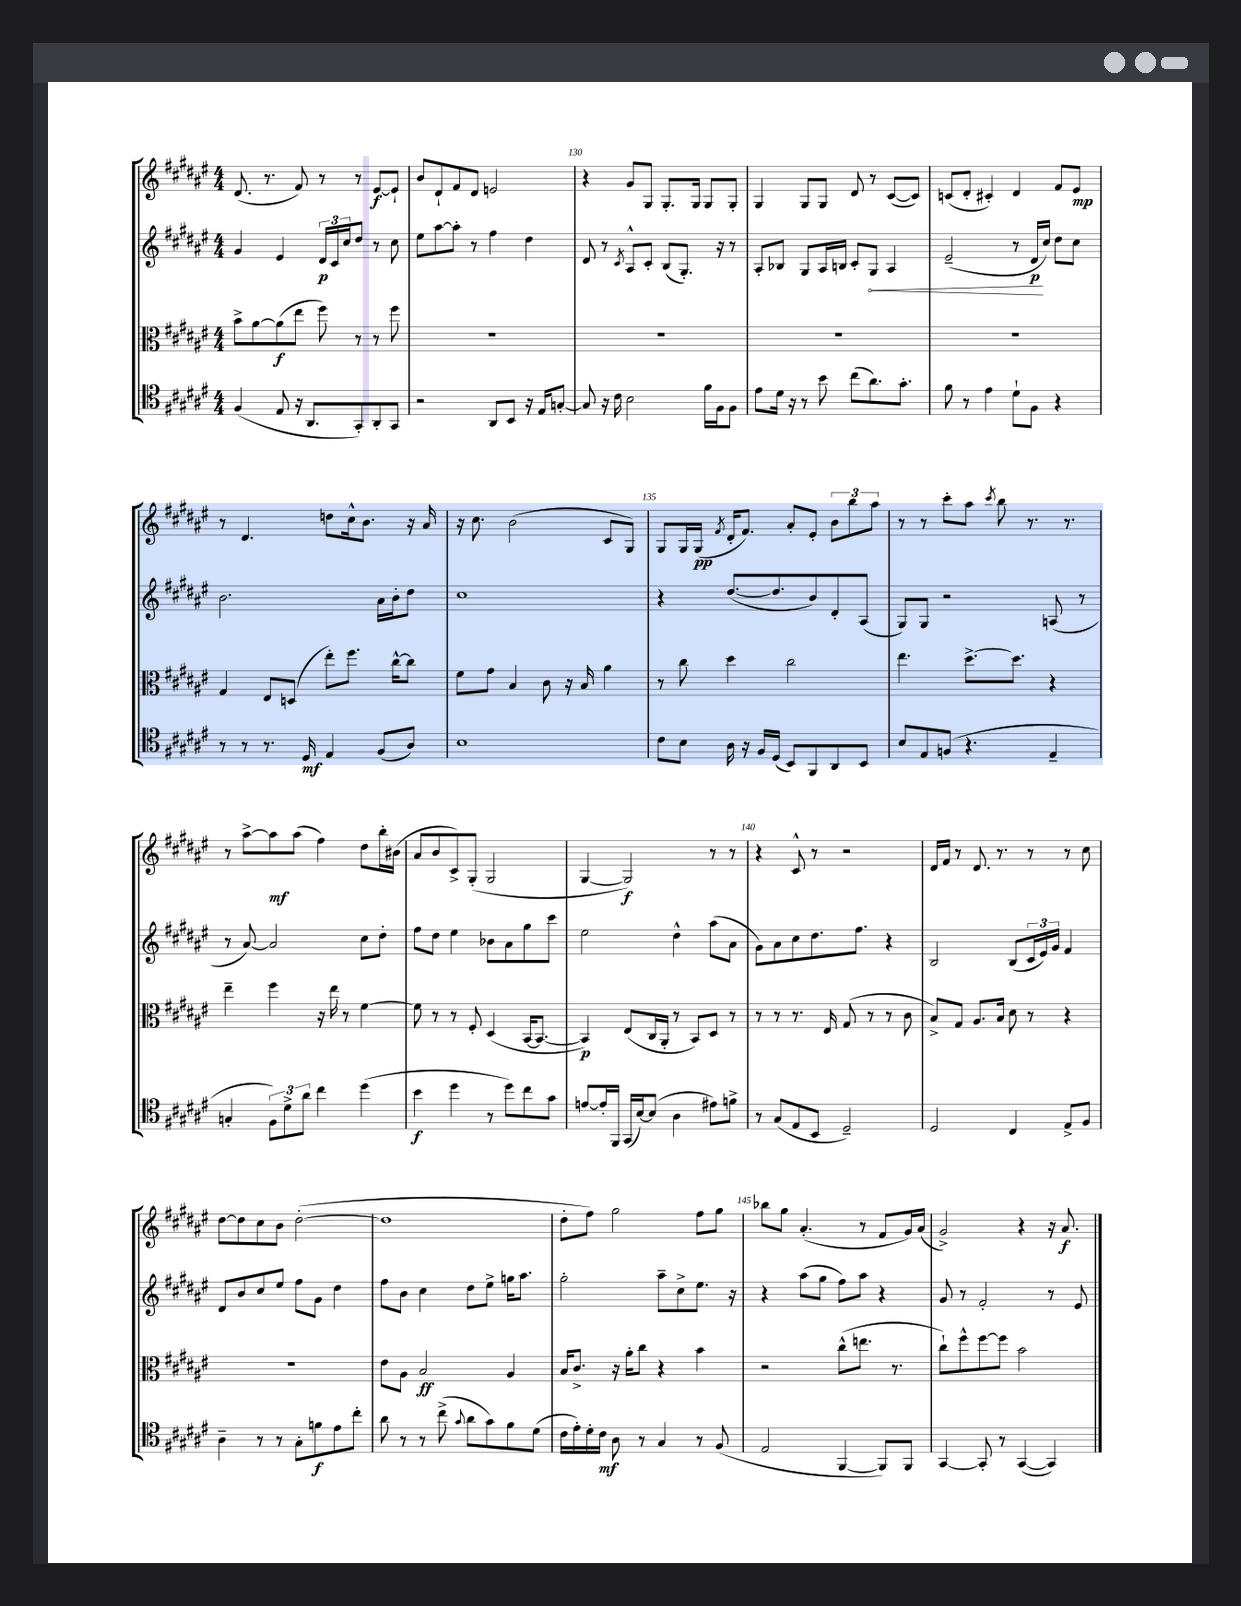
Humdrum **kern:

**kern	**dynam	**kern	**dynam	**kern	**dynam	**kern	**dynam
*part4	*part4	*part3	*part3	*part2	*part2	*part1	*part1
*staff4	*staff4	*staff3	*staff3	*staff2	*staff2	*staff1	*staff1
*clefC4	*	*clefC3	*	*clefG2	*	*clefG2	*
*k[f#c#g#d#a#e#]	*	*k[f#c#g#d#a#e#]	*	*k[f#c#g#d#a#e#]	*	*k[f#c#g#d#a#e#]	*
*M4/4	*	*M4/4	*	*M4/4	*	*M4/4	*
=128	=128	=128	=128	=128	=128	=128	=128
(4F#/	.	8b^\L	.	4g#/	.	(8.d#/	.
.	.	[8a#\	.	.	.	.	.
.	.	.	.	.	.	8.r	.
8E#/	.	(8a#\]	f	4e#/	.	.	.
16r	.	8ee#\J	.	.	.	8f#/)	.
8.AA#/L	.	.	.	.	.	.	.
.	.	8ff#\)	.	24d#/LL	p	8r	.
.	.	.	.	24c#/	.	.	.
.	.	.	.	24cc#/J	.	.	.
8GG#'/)	.	8r	.	8dd#/J	.	8r	.
8AA#'/	.	8r	.	8r	.	[8e#/L	f
8GG#/J	.	8ff#\	.	8cc#\	.	8e#`/J]	.
=129	=129	=129	=129	=129	=129	=129	=129
2r	.	1r	.	8ee#\L	.	8b/L	.
.	.	.	.	[8aa#\	.	8d#`/	.
.	.	.	.	8aa#'\J]	.	8f#/	.
.	.	.	.	8r	.	8d#/J	.
8AA#/L	.	.	.	4ff#\	.	2en/	.
8BB/J	.	.	.	.	.	.	.
16r	.	.	.	4dd#\	.	.	.
16E#/KL	.	.	.	.	.	.	.
[8Gn'/J	.	.	.	.	.	.	.
=130	=130	=130	=130	=130	=130	=130	=130
8G/]	.	1r	.	8d#/	.	4r	.
16r	.	.	.	8r	.	.	.
16c#\	.	.	.	.	.	.	.
.	.	.	.	8qc#/	.	.	.
2B\	.	.	.	8A#^^/L	.	8g#/L	.
.	.	.	.	8c#'/J	.	8G#/J	.
.	.	.	.	(8B/L	.	8.G#'/L	.
.	.	.	.	8.G#'/J)	.	.	.
.	.	.	.	.	.	16G#/Jk	.
16f#\LL	.	.	.	.	.	8G#/L	.
16F#\J	.	.	.	16r	.	.	.
8F#\J	.	.	.	8r	.	8G#'/J	.
=131	=131	=131	=131	=131	=131	=131	=131
8e#\L	.	1r	.	8A#'/L	.	4G#/	.
16d#\Jk	.	.	.	8B-X/J	.	.	.
16r	.	.	.	.	.	.	.
8r	.	.	.	8G#/L	.	8G#/L	.
8b\	.	.	.	16A#/L	.	8G#/J	.
.	.	.	.	16Bn/JJ	.	.	.
(8cc#\L	.	.	.	8c#'/L	.	8d#/	.
!	!	!	!	!	!LO:HP:b	!	!
8.a#\)	.	.	.	8G#/J	<	8r	.
.	.	.	.	4A#/	.	([8c#/L	.
8.g#'\J	.	.	.	.	.	.	.
.	.	.	.	.	.	8c#/J])	.
=132	=132	=132	=132	=132	=132	=132	=132
8f#\	.	1r	.	(2e#~/	.	(8cn/L	.
8r	.	.	.	.	.	8d#'/J	.
4e#\	.	.	.	.	.	4c#X'/)	.
8d#`\L	.	.	.	8r	.	4d#/	.
8F#\J	.	.	.	16d#/LL	p	.	.
.	.	.	.	16cc#/JJ)	[	.	.
4r	.	.	.	8dd#\L	.	8f#/L	.
.	.	.	.	8cc#\J	.	8e#/J	mp
!!LO:LB:g=z
=133	=133	=133	=133	=133	=133	=133	=133
8r	.	4G#/	.	2.b\	.	8r	.
8r	.	.	.	.	.	4.d#/	.
8.r	.	8E#/L	.	.	.	.	.
.	.	(8Dn/J	.	.	.	.	.
16D#/	mf	.	.	.	.	.	.
4E#/	.	8ee#'\L)	.	.	.	8ddn\L	.
.	.	8.ff#\J	.	.	.	16cc#^^\k	.
.	.	.	.	.	.	8.b\J	.
(8F#/L	.	.	.	16a#\LL	.	.	.
.	.	[16cc#^^\KL	.	16b'\J	.	.	.
8A#/J)	.	8cc#\J]	.	8dd#\J	.	16r	.
.	.	.	.	.	.	16a#/	.
=134	=134	=134	=134	=134	=134	=134	=134
1B	.	8f#\L	.	1cc#	.	16r	.
.	.	.	.	.	.	8.cc#\	.
.	.	8g#\J	.	.	.	.	.
.	.	4B/	.	.	.	(2b\	.
.	.	8c#\	.	.	.	.	.
.	.	16r	.	.	.	.	.
.	.	16B/	.	.	.	.	.
.	.	4a#\	.	.	.	8c#/L	.
.	.	.	.	.	.	8G#/J)	.
=135	=135	=135	=135	=135	=135	=135	=135
8c#\L	.	8r	.	4r	.	8G#/L	.
8B\J	.	8cc#\	.	.	.	16G#/L	.
.	.	.	.	.	.	(16G#/JJ	pp
.	.	.	.	.	.	8qf#/	.
16A#\	.	4dd#\	.	([8.dd#/L	.	16d#'/KL	.
16r	.	.	.	.	.	8.f#/J)	.
16F#/LL	.	.	.	.	.	.	.
(16D#/JJ	.	.	.	8.dd#/]	.	.	.
8BB/L)	.	2cc#\	.	.	.	8a#'/L	.
8FF#/	.	.	.	8b/)	.	8e#'/J	.
8AA#/	.	.	.	8d#'/	.	12b\L	.
.	.	.	.	.	.	12bb\	.
8BB/J	.	.	.	(8A#/J	.	.	.
.	.	.	.	.	.	12aa#\J	.
=136	=136	=136	=136	=136	=136	=136	=136
8B/L	.	4.ee#\	.	8G#/L)	.	8r	.
8E#/	.	.	.	8G#/J	.	8r	.
(8Fn/J	.	.	.	2r	.	8ccc#'\L	.
4.r	.	[8.dd#^\L	.	.	.	8aa#\J	.
.	.	.	.	.	.	8qccc#/	.
.	.	.	.	.	.	8bb\	.
.	.	8.dd#\J]	.	.	.	.	.
.	.	.	.	.	.	8.r	.
4E#~/	.	4r	.	(8An/	.	.	.
.	.	.	.	.	.	8.r	.
.	.	.	.	8r	.	.	.
!!LO:LB:g=z
=137	=137	=137	=137	=137	=137	=137	=137
4Gn'/	.	4ee#~\	.	8r	.	8r	.
.	.	.	.	[8a#/)	.	[8aa#^\L	.
12F#\L)	.	4ff#\	.	2a#/]	.	8aa#\]	mf
12d#^\	.	.	.	.	.	.	.
.	.	.	.	.	.	(8aa#\J	.
12a#\J	.	.	.	.	.	.	.
4cc#\	.	16r	.	.	.	4ff#\)	.
.	.	16ee#\	.	.	.	.	.
.	.	8r	.	.	.	.	.
(4dd#\	.	[4f#\	.	8cc#\L	.	8dd#\L	.
.	.	.	.	8dd#'\J	.	16bb'\L	.
.	.	.	.	.	.	(16b#X\JJ	.
=138	=138	=138	=138	=138	=138	=138	=138
4b\	f	8f#\]	.	8ff#\L	.	8a#/L	.
.	.	8r	.	8dd#\J	.	8b/	.
4dd#\	.	8r	.	4ee#\	.	8c#^/)	.
.	.	8F#'/	.	.	.	(8G#'/J	.
8r	.	(4D#/	.	8b-X\L	.	2G#/	.
8dd#\L)	.	.	.	8a#\	.	.	.
8cc#\	.	[16BB/KL	.	8gg#\	.	.	.
.	.	8.BB/J_	.	.	.	.	.
8g#\J	.	.	.	8ccc#\J	.	.	.
=139	=139	=139	=139	=139	=139	=139	=139
[8en/L	.	4BB/])	p	2ee#\	.	[4G#/	.
16e'/L]	.	.	.	.	.	.	.
16FF#/JJ	.	.	.	.	.	.	.
(16GG#/LL	.	(8E#/L	.	.	.	2G#/])	f
[16B/J)	.	.	.	.	.	.	.
(8B/J]	.	16C#/L	.	.	.	.	.
.	.	16AA#'/JJ	.	.	.	.	.
4A#\	.	8r	.	4dd#^^\	.	.	.
.	.	8BB/L)	.	.	.	.	.
8e#X\L)	.	8D#/J	.	(8aa#\L	.	8r	.
8fn^\J	.	8r	.	8a#\J	.	8r	.
=140	=140	=140	=140	=140	=140	=140	=140
8r	.	8r	.	8g#\L)	.	4r	.
(8G#/L	.	8r	.	8a#\	.	.	.
8E#/	.	8.r	.	8cc#\	.	8c#^^/	.
8BB/J	.	.	.	8.dd#\	.	8r	.
.	.	16E#/	.	.	.	.	.
2D#~/)	.	(8G#/	.	.	.	2r	.
.	.	.	.	8.ff#\J	.	.	.
.	.	8r	.	.	.	.	.
.	.	8r	.	4r	.	.	.
.	.	8c#\	.	.	.	.	.
=141	=141	=141	=141	=141	=141	=141	=141
2D#/	.	8B^/L)	.	2B/	.	16d#/LL	.
.	.	.	.	.	.	16f#/JJ	.
.	.	8G#/J	.	.	.	8r	.
.	.	8.A#/L	.	.	.	8.d#/	.
.	.	16B/Jk	.	.	.	8.r	.
4C#/	.	8d#\	.	(8B/L	.	.	.
.	.	8r	.	24c#/L	.	8r	.
.	.	.	.	24e#/)	.	.	.
.	.	.	.	24g#/JJ	.	.	.
8E#^/L	.	4r	.	4f#/	.	8r	.
8F#/J	.	.	.	.	.	8cc#\	.
!!LO:LB:g=z
=142	=142	=142	=142	=142	=142	=142	=142
4A#~\	.	1r	.	8d#/L	.	[8dd#\L	.
.	.	.	.	8b/	.	8dd#\]	.
8r	.	.	.	8cc#/	.	8cc#\	.
8r	.	.	.	8ee#/J	.	8b\J	.
8G#'\L	.	.	.	8ff#\L	.	([2dd#'\	.
8fn\	f	.	.	8g#\J	.	.	.
8e#\	.	.	.	4dd#\	.	.	.
8cc#'\J	.	.	.	.	.	.	.
=143	=143	=143	=143	=143	=143	=143	=143
8a#\	.	8e#\L	.	8ff#\L	.	1dd#]	.
8r	.	8A#\J	.	8b\J	.	.	.
8r	.	2B/	ff	4cc#\	.	.	.
(8cc#^\	.	.	.	.	.	.	.
8qqg#/	.	.	.	.	.	.	.
8a#\L	.	.	.	8dd#\L	.	.	.
8g#\)	.	.	.	8ee#^\J	.	.	.
8f#\	.	4A#/	.	16ggn\KL	.	.	.
.	.	.	.	8.aa#\J	.	.	.
(8d#\J	.	.	.	.	.	.	.
=144	=144	=144	=144	=144	=144	=144	=144
16c#\LL	.	16B/KL	.	2gg#'\	.	8dd#'\L	.
16e#'\)	.	8.c#^/J	.	.	.	.	.
16d#'\	.	.	.	.	.	8ff#\J)	.
16c#\JJ	mf	.	.	.	.	.	.
8A#\	.	16r	.	.	.	2gg#\	.
.	.	16a#'\KL	.	.	.	.	.
8r	.	8cc#\J	.	.	.	.	.
4G#/	.	4r	.	8aa#~\L	.	.	.
.	.	.	.	8cc#^\	.	.	.
8r	.	4b\	.	8.ee#\J	.	8ff#\L	.
(8F#/	.	.	.	.	.	8gg#\J	.
.	.	.	.	16r	.	.	.
=145	=145	=145	=145	=145	=145	=145	=145
2E#/	.	2r	.	4r	.	8bb-X\L	.
.	.	.	.	.	.	8gg#\J	.
.	.	.	.	(8aa#\L	.	(4.a#'/	.
.	.	.	.	8gg#\J	.	.	.
[4FF#/	.	(8cc#^^\L	.	8ff#\L)	.	.	.
.	.	8.een\J	.	8aa#\J	.	8r	.
8FF#/L])	.	.	.	4r	.	8f#/L	.
.	.	8.r	.	.	.	.	.
8FF#/J	.	.	.	.	.	16g#/L)	.
.	.	.	.	.	.	(16a#/JJ	.
=146	=146	=146	=146	=146	=146	=146	=146
[4GG#/	.	8cc#`\L)	.	8g#/	.	2g#^/)	.
.	.	8ff#^^\	.	8r	.	.	.
8GG#'/]	.	[8ff#\	.	2f#'/	.	.	.
8r	.	8ff#\J]	.	.	.	.	.
([4GG#/	.	2b\	.	.	.	4r	.
4GG#/])	.	.	.	8r	.	16r	.
.	.	.	.	.	.	8.a#/	f
.	.	.	.	8e#/	.	.	.
==	==	==	==	==	==	==	==
*-	*-	*-	*-	*-	*-	*-	*-
